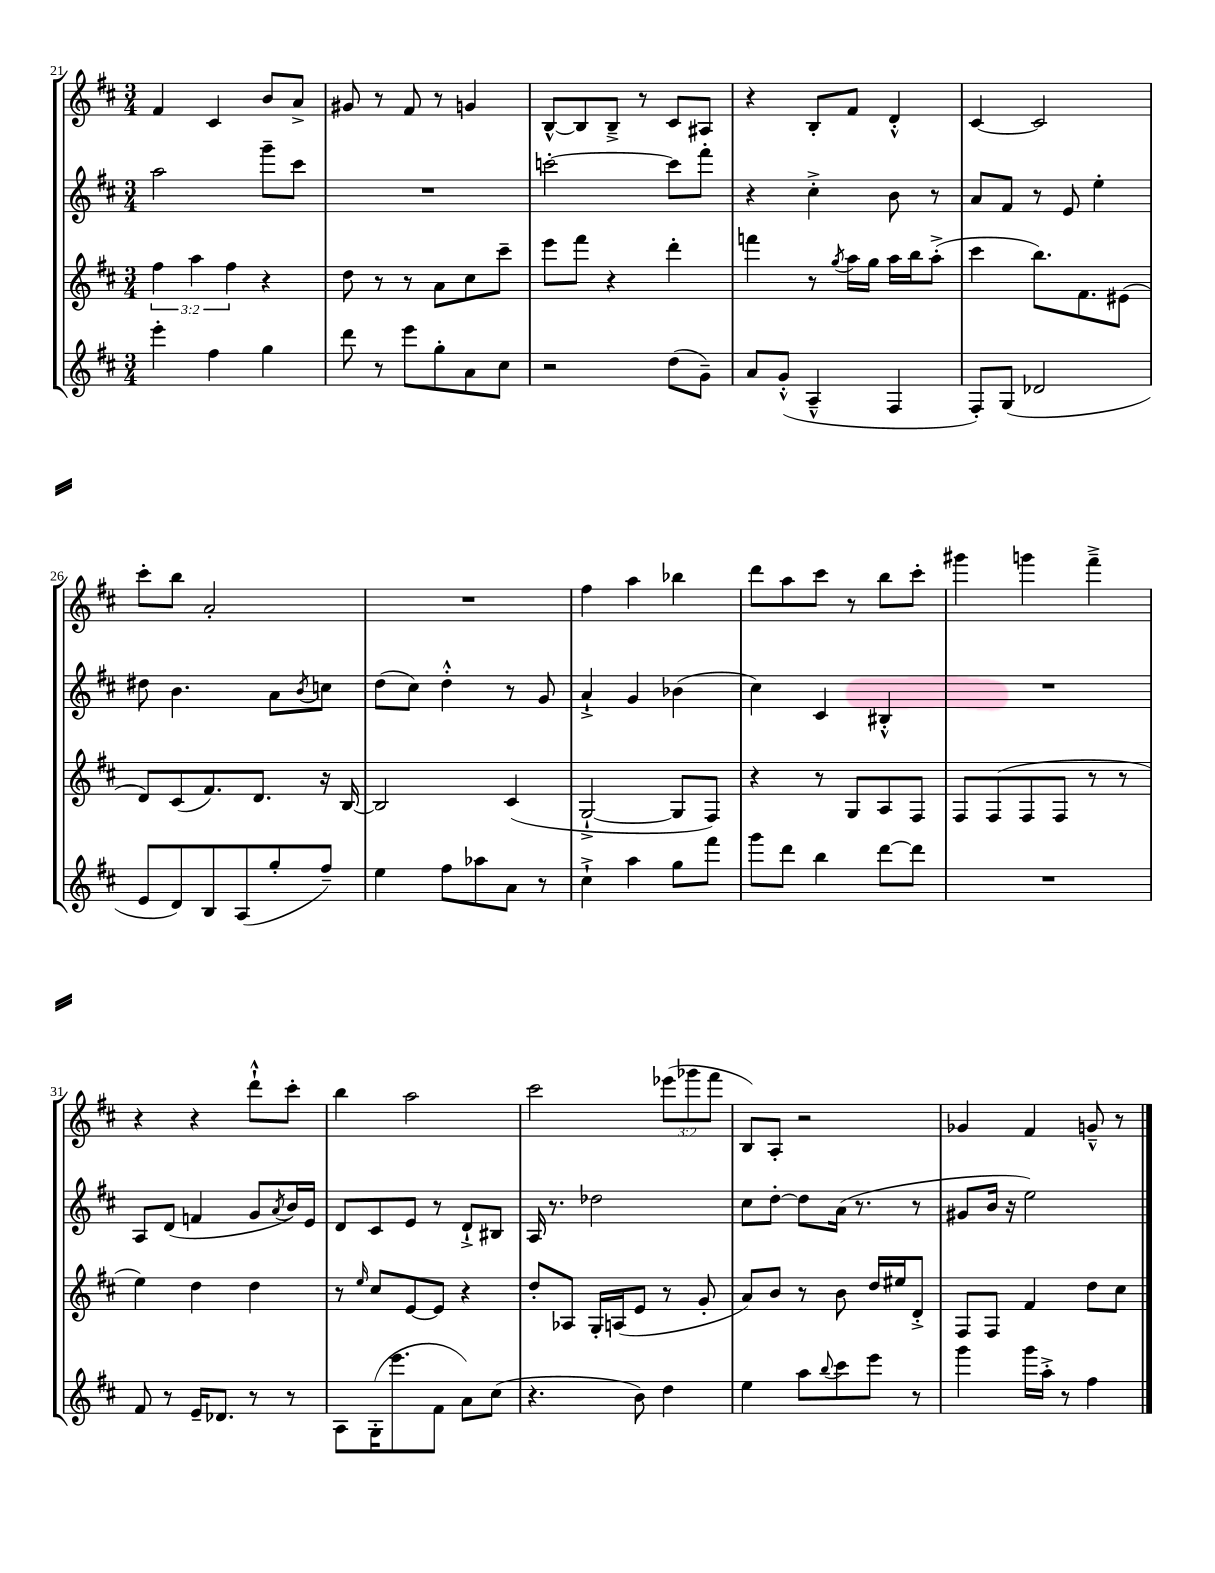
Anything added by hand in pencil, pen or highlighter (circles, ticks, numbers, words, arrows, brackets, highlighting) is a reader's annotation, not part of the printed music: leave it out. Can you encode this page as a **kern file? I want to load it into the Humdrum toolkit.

**kern	**kern	**kern	**kern
*staff4	*staff3	*staff2	*staff1
*clefG2	*clefG2	*clefG2	*clefG2
*k[f#c#]	*k[f#c#]	*k[f#c#]	*k[f#c#]
*M3/4	*M3/4	*M3/4	*M3/4
4eee'\	6ff#\	2aa\	4f#/
.	6aa\	.	.
4ff#\	.	.	4c#/
.	6ff#\	.	.
4gg\	4r	8ggg~\L	8b/L
.	.	8ccc#\J	8a^/J
=	=	=	=
8ddd\	8dd\	2.r	8g#/
8r	8r	.	8r
8eee\L	8r	.	8f#/
8gg'\	8a\L	.	8r
8a\	8cc#\	.	4g/
8cc#\J	8ccc#~\J	.	.
=	=	=	=
2r	8eee\L	[2ccc'\	[8B^^/L
.	8fff#\J	.	8B/]
.	4r	.	8B~^/J
.	.	.	8r
(8dd\L	4ddd'\	8ccc\]L	8c#/L
8g~\J)	.	8fff#'\J	8A#/J
=	=	=	=
8a/L	4fff\	4r	4r
(8g'^^/J	.	.	.
4A~^^/	8r	4cc#'^\	8B'/L
.	8qgg/	.	.
.	16aa\LL	.	8f#/J
.	16gg\JJ	.	.
4F#/	16aa\LL	8b\	4d'^^/
.	16bb\J	.	.
.	(8aa'^\J	8r	.
=	=	=	=
8F#'/L)	4ccc#\	8a/L	[4c#/
(8G/J	.	8f#/J	.
2d-/	8.bb\L)	8r	2c#/]
.	.	8e/	.
.	8.f#\	.	.
.	.	4ee'\	.
.	(8e#\J	.	.
=	=	=	=
8e/L	8d/L)	8dd#\	8ccc#'\L
8d/)	(8c#/	4.b\	8bb\J
8B/	8.f#/)	.	2a'/
(8A/	.	.	.
.	8.d/J	.	.
8gg'/	.	8a\L	.
.	.	8qb/	.
8ff#~/J)	16r	8cc\J	.
.	[16B/	.	.
=	=	=	=
4ee\	2B/]	(8dd\L	2.r
.	.	8cc#\J)	.
8ff#\L	.	4dd'^^\	.
8aa-\	.	.	.
8a\J	(4c#/	8r	.
8r	.	8g/	.
=	=	=	=
4cc#`^\	[2G`^/	4a`^/	4ff#\
4aa\	.	4g/	4aa\
8gg\L	8G/]L	(4b-\	4bb-\
8fff#\J	8F#/J)	.	.
=	=	=	=
8ggg\L	4r	4cc#\)	8ddd\L
8ddd\J	.	.	8aa\
4bb\	8r	4c#/	8ccc#\J
.	8G/L	.	8r
[8ddd\L	8A/	4B#'^^/	8bb\L
8ddd\]J	8F#/J	.	8ccc#'\J
=	=	=	=
2.r	8F#/L	2.r	4ggg#\
.	(8F#/	.	.
.	8F#/	.	4ggg\
.	8F#/J	.	.
.	8r	.	4fff#~^\
.	8r	.	.
=	=	=	=
8f#/	4ee\)	8A/L	4r
8r	.	(8d/J	.
16e~/LK	4dd\	4f/	4r
8.d-/J	.	.	.
8r	4dd\	8g/L	8ddd`^^\L
.	.	8qa/	.
8r	.	16b/L)	8ccc#'\J
.	.	16e/JJ	.
=	=	=	=
8A\L	8r	8d/L	4bb\
.	16qqee/	.	.
(16G'\K	8cc#/L	8c#/	.
8.eee\	.	.	.
.	[8e/	8e/J	2aa\
8f#\J	8e/]J	8r	.
8a\L)	4r	8d`^/L	.
(8cc#\J	.	8B#/J	.
=	=	=	=
4.r	8dd'/L	16A/	2ccc#\
.	.	8.r	.
.	8A-/J	.	.
.	16G'/LL	2dd-\	.
.	(16A/J	.	.
8b\)	8e/J	.	.
4dd\	8r	.	(12eee-\L
.	.	.	12ggg-\
.	8g'/	.	.
.	.	.	12fff#\J
=	=	=	=
4ee\	8a/L)	8cc#\L	8B/L)
.	8b/J	[8dd'\J	8A'/J
8aa\L	8r	8dd\]L	2r
8qqbb/	.	.	.
8ccc#\	8b\	(16a\Jk	.
.	.	8.r	.
8eee\J	16dd/LL	.	.
.	16ee#/J	.	.
8r	8d'^/J	8r	.
=	=	=	=
4ggg\	8F#/L	8g#/L	4g-/
.	8F#/J	16b/Jk	.
.	.	16r	.
16ggg\LL	4f#/	2ee\)	4f#/
16aa'^\JJ	.	.	.
8r	.	.	.
4ff#\	8dd\L	.	8g~^^/
.	8cc#\J	.	8r
==	==	==	==
*-	*-	*-	*-
